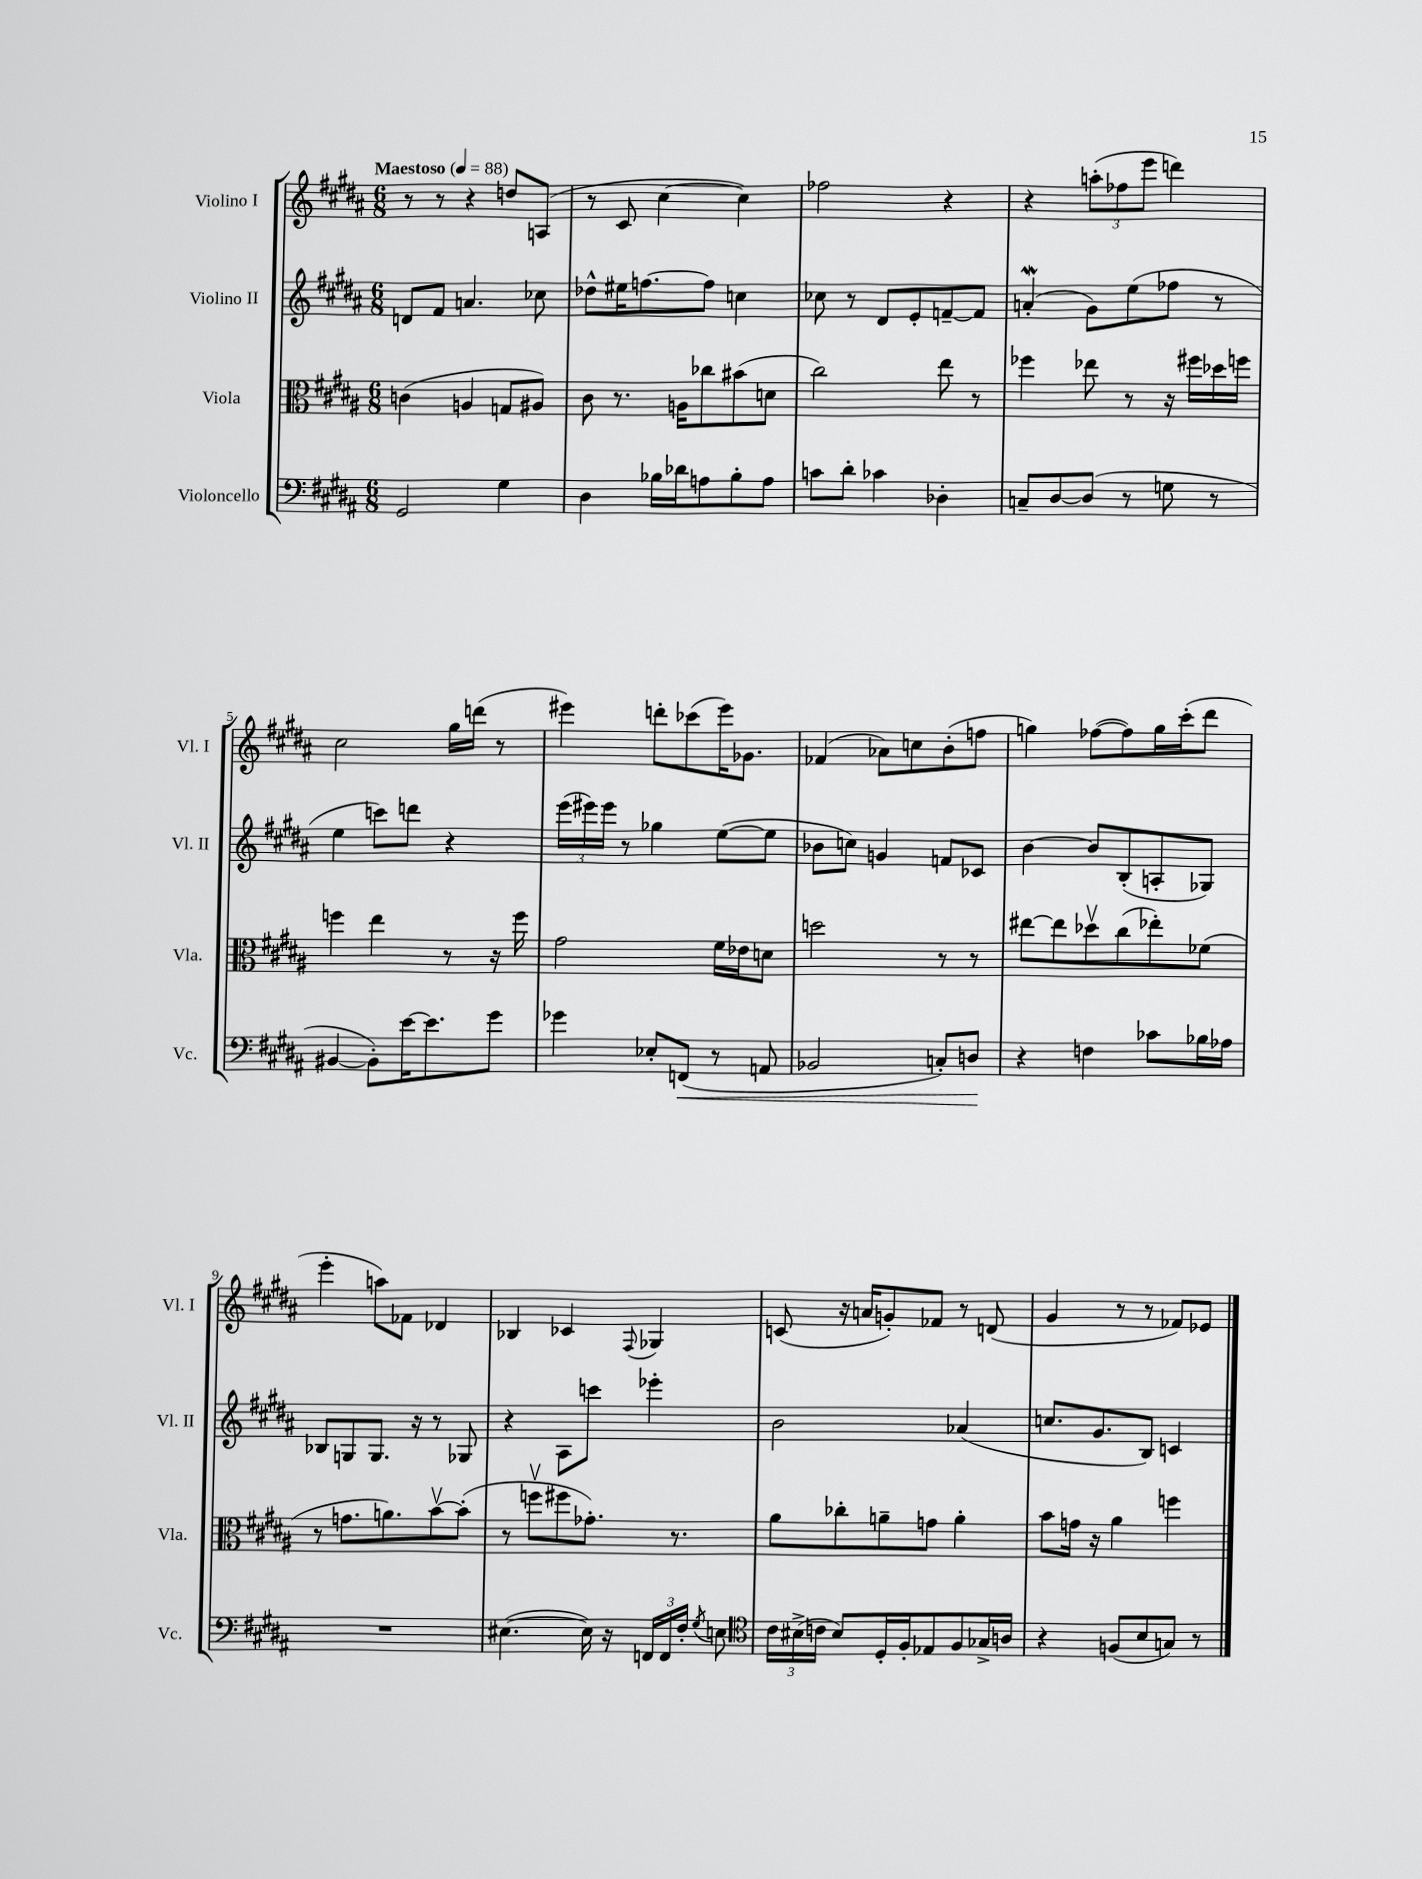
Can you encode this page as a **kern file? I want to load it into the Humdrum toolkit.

**kern	**dynam	**kern	**kern	**kern
*part4	*part4	*part3	*part2	*part1
*staff4	*staff4	*staff3	*staff2	*staff1
*I"Violoncello	*	*I"Viola	*I"Violino II	*I"Violino I
*I'Vc.	*	*I'Vla.	*I'Vl. II	*I'Vl. I
*clefF4	*	*clefC3	*clefG2	*clefG2
*k[f#c#g#d#a#]	*	*k[f#c#g#d#a#]	*k[f#c#g#d#a#]	*k[f#c#g#d#a#]
*M6/8	*	*M6/8	*M6/8	*M6/8
*MM88	*	*MM88	*MM88	*MM88
=1	=1	=1	=1	=1
!	!	!	!	!LO:TX:a:B:t=Maestoso
2GG#/	.	(4cn\	8dn/L	8r
.	.	.	8f#/J	8r
.	.	4An/	4.an/	4r
4G#\	.	8Gn/L	.	8ddn/L
.	.	8A#X/J)	8cc-X\	(8An/J
=2	=2	=2	=2	=2
4D#\	.	8c#\	8dd-X^^\L	8r
.	.	8.r	16ee#X\K	8c#/
.	.	.	[8.ffn\	.
16B-X\LL	.	.	.	[4cc#\
16d-X\J	.	16An\KL	.	.
8An\	.	8cc-X\	8ff\J]	.
8B-'\	.	(8b#X\	4ccn\	4cc#\])
8A\J	.	8dn\J	.	.
=3	=3	=3	=3	=3
8cn\L	.	2cc#\)	8cc-X\	2ff-X\
8d#'\J	.	.	8r	.
4c-X\	.	.	8d#/L	.
.	.	.	8e'/	.
4D-X'\	.	8ee\	[8fn~/	4r
.	.	8r	8f/J]	.
=4	=4	=4	=4	=4
8Cn~/L	.	4ff-X\	(4anw'/	4r
[8D#/	.	.	.	.
(8D#/J]	.	8ee-X\	8g#\L)	(12aan'\L
.	.	.	.	12ff-X\
8r	.	8r	(8ee\	.
.	.	.	.	12eee\J
8Gn\	.	16r	8ff-X\J	4dddn\)
.	.	16ff#X\LL	.	.
8r	.	16dd-X\	8r	.
.	.	16ffn\JJ	.	.
!!LO:LB:g=z
=5	=5	=5	=5	=5
[4BB#X/	.	4ffn\	4ee\	2cc#\
8BB#'\L])	.	4ee\	8cccn\L)	.
[16e\K	.	.	8dddn\J	.
8.e\]	.	.	.	.
.	.	8r	4r	16gg#\LL
.	.	.	.	(16dddn\JJ
8g#\J	.	16r	.	8r
.	.	16ff\	.	.
=6	=6	=6	=6	=6
4g-X\	.	2g#\	(24eee\LL	4eee#X\)
.	.	.	24eee#X\)	.
.	.	.	24eee#\JJ	.
.	.	.	8r	.
8E-X'/L	.	.	4gg-X\	8dddn'\L
!	!LO:HP:b	!	!	!
(8FFn/J	<	.	.	(8ccc-X\
8r	.	16f#\LL	([8ee\L	16eee#\K)
.	.	16e-X\J	.	8.g-X\J
8AAn/	.	8dn\J	8ee\J]	.
=7	=7	=7	=7	=7
2BB-X/	.	2ddn\	8b-X\L	(4f-X/
.	.	.	8ccn\J)	.
.	.	.	4gn/	8a-X\L)
.	.	.	.	8ccn\
8Cn'/L)	.	8r	8fn/L	(8b'\
8Dn/J	.	8r	8c-X/J	8ffn\J
.	[	.	.	.
=8	=8	=8	=8	=8
4r	.	[8ee#X\L	[4b\	4ggn\)
.	.	8ee#\]	.	.
4Fn\	.	8dd-Xv\	8b/L]	([8ff-X\L
.	.	(8cc#\	(8B'/	8ff-\])
8c-X\L	.	8ee-X'\)	8An'/	16gg\L
.	.	.	.	(16ccc#'\J
16B-X\L	.	(8f-X\J	8G-X/J)	8ddd#\J
16A-X\JJ	.	.	.	.
!!LO:LB:g=z
=9	=9	=9	=9	=9
2.r	.	8r	8B-X/L	4eee'\
.	.	8.gn\L	8Gn/	.
.	.	.	8.G/J	8aan\L)
.	.	8.an\)	.	.
.	.	.	.	8f-X\J
.	.	.	16r	.
.	.	[8bv\	8r	4d-X/
.	.	(8b'\J]	8G-X/	.
=10	=10	=10	=10	=10
([4.E#X\	.	8r	4r	4B-X/
.	.	8ffnv\L	.	.
.	.	8ff#X\	8A#\L	4c-X/
16E#\])	.	8.g-X'\J)	8cccn\J	.
16r	.	.	.	.
.	.	.	.	8qqF#/
24FFn/LL	.	.	4eee-X'\	4G-X/
24FF/	.	.	.	.
.	.	8.r	.	.
24F#'/JJ	.	.	.	.
8qG#/	.	.	.	.
8En\	.	.	.	.
=11	=11	=11	=11	=11
*clefC4	*	*	*	*
24c#\LL	.	8a#\L	2b\	(8cn/
(24B#X^\	.	.	.	.
24cn\JJ	.	.	.	.
8B#/L)	.	8cc-X'\	.	16r
.	.	.	.	16an/KL
16D#'/L	.	8an~\	.	8gn'/)
16F#'/J	.	.	.	.
8E-X/	.	8gn\J	.	8f-X/J
8F#/	.	4a'\	(4a-X/	8r
16G-X^/L	.	.	.	(8dn/
16An/JJ	.	.	.	.
=12	=12	=12	=12	=12
4r	.	8b\L	8.ccn/L	4g#/
.	.	16gn\Jk	.	.
.	.	16r	8.g#/	.
(8Fn/L	.	4a#\	.	8r
8B/	.	.	8B/J)	8r
8Gn/J)	.	4ffn\	4cn/	8f-X/L)
8r	.	.	.	8e-X/J
==	==	==	==	==
*-	*-	*-	*-	*-
